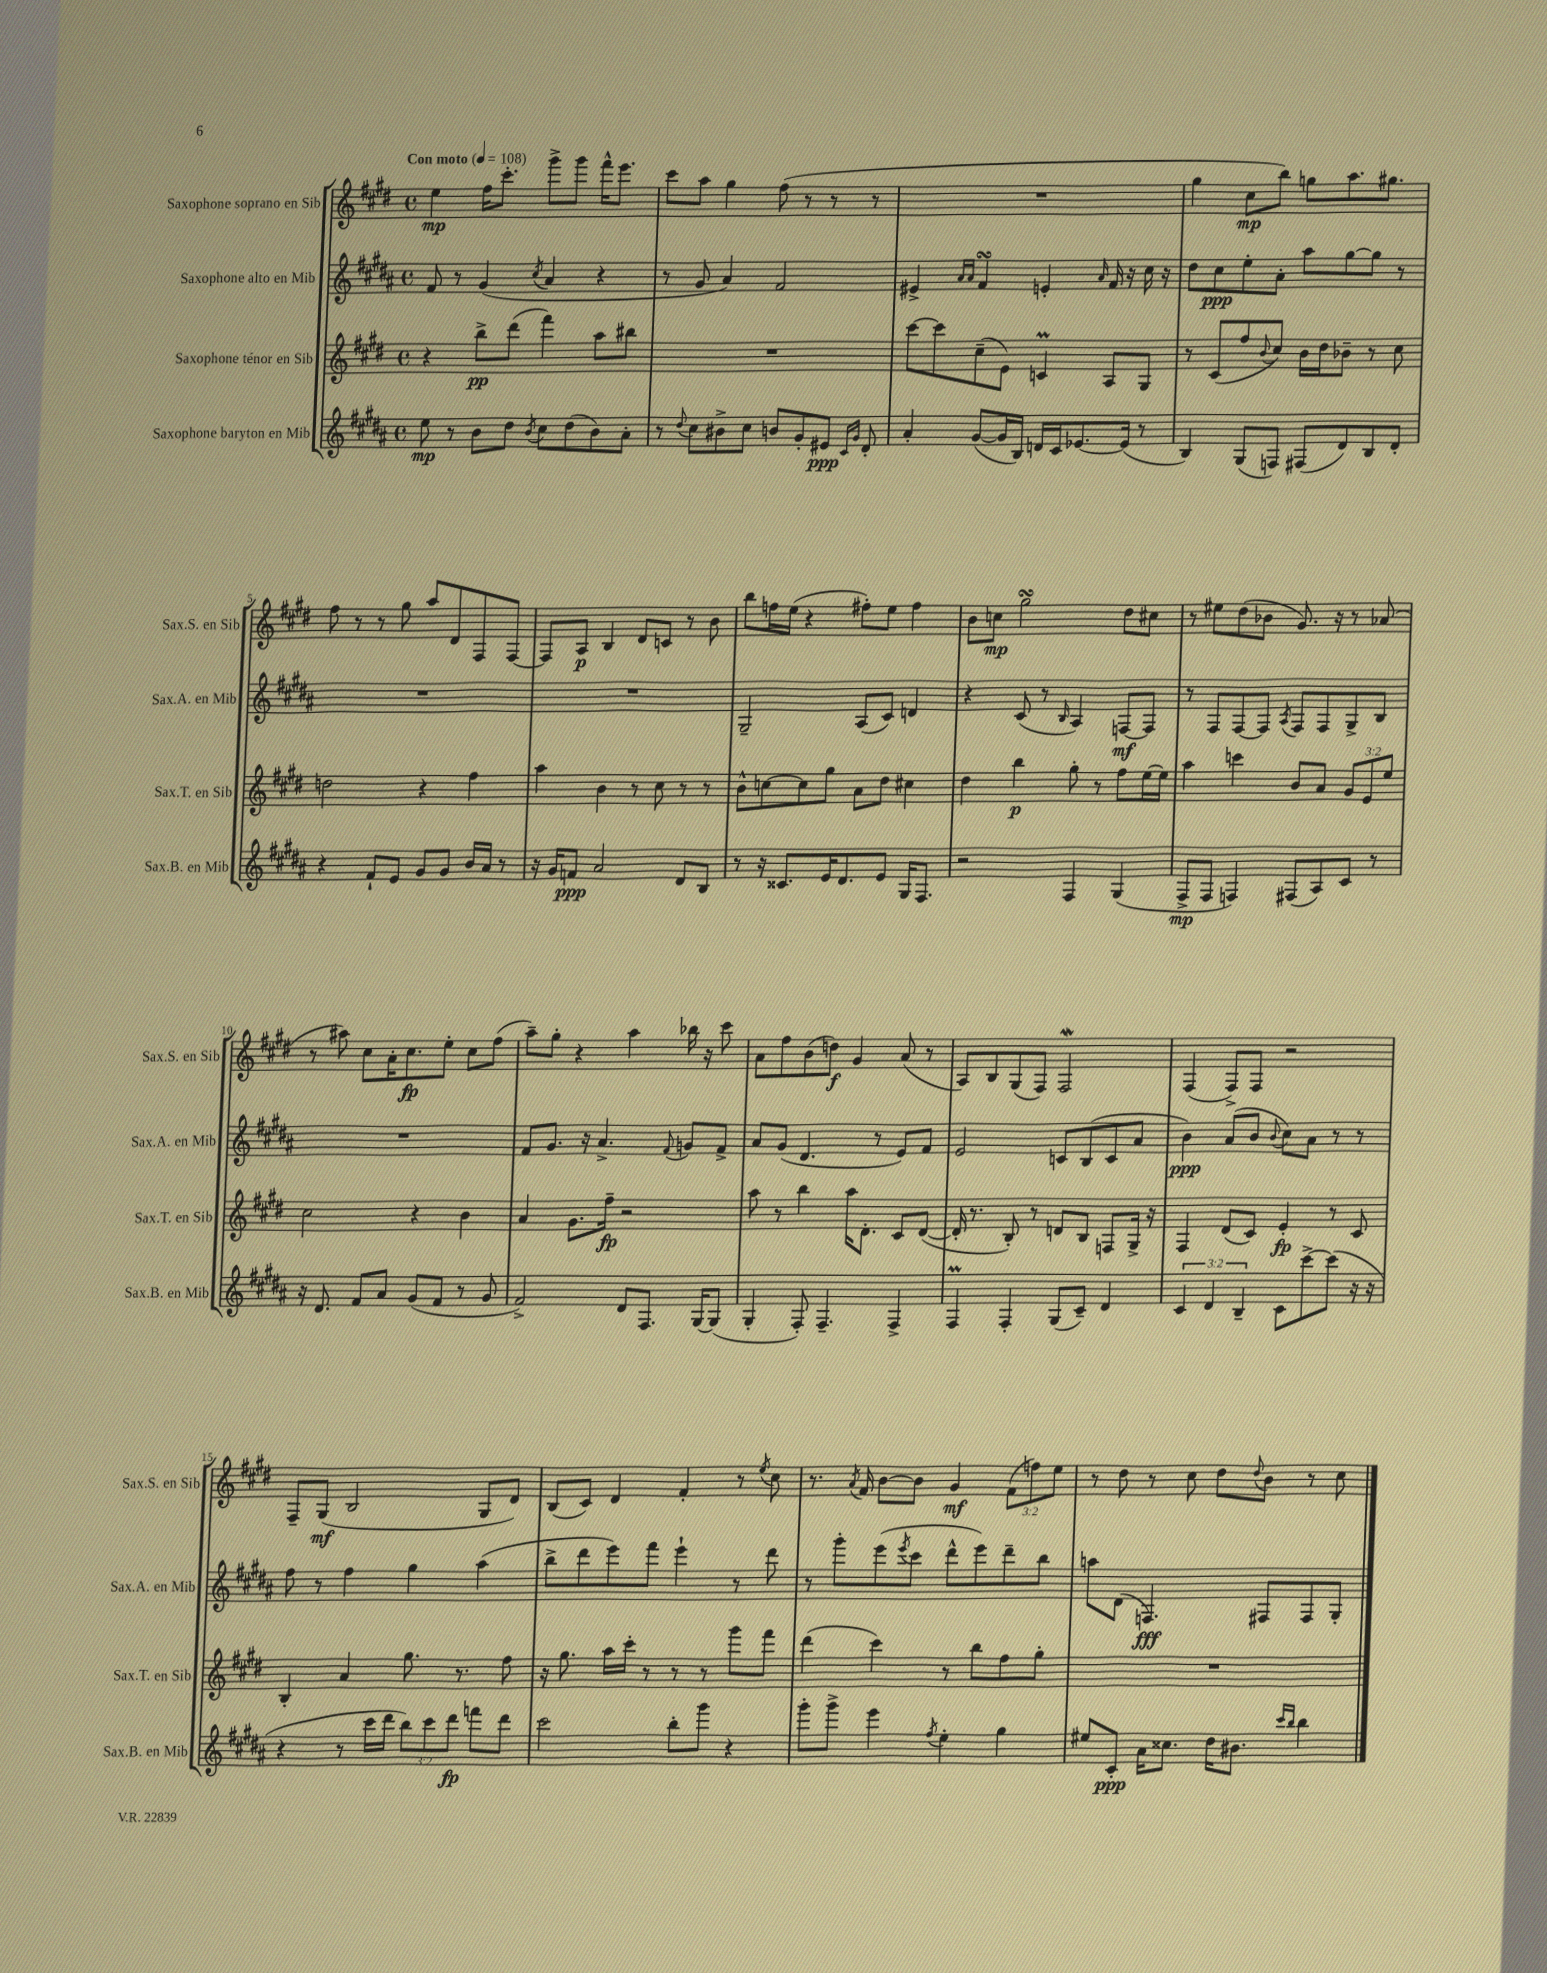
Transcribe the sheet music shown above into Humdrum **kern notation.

**kern	**dynam	**kern	**dynam	**kern	**dynam	**kern	**dynam
*part4	*part4	*part3	*part3	*part2	*part2	*part1	*part1
*staff4	*staff4	*staff3	*staff3	*staff2	*staff2	*staff1	*staff1
*I"Saxophone baryton en Mib	*	*I"Saxophone ténor en Sib	*	*I"Saxophone alto en Mib	*	*I"Saxophone soprano en Sib	*
*I'Sax.B. en Mib	*	*I'Sax.T. en Sib	*	*I'Sax.A. en Mib	*	*I'Sax.S. en Sib	*
*clefG2	*	*clefG2	*	*clefG2	*	*clefG2	*
*k[f#c#g#d#a#]	*	*k[f#c#g#d#]	*	*k[f#c#g#d#a#]	*	*k[f#c#g#d#]	*
*M4/4	*	*M4/4	*	*M4/4	*	*M4/4	*
*met(c)	*	*met(c)	*	*met(c)	*	*met(c)	*
*MM108	*	*MM108	*	*MM108	*	*MM108	*
=1	=1	=1	=1	=1	=1	=1	=1
!	!	!	!	!	!	!LO:TX:a:B:t=Con moto	!
8ee\	mp	4r	.	8f#/	.	4ee\	mp
8r	.	.	.	8r	.	.	.
8b\L	.	8bb^\L	pp	(4g#/	.	16ff#\KL	.
.	.	.	.	.	.	8.ccc#'\J	.
8dd#\J	.	(8ddd#\J	.	.	.	.	.
8qb/	.	.	.	8qcc#/	.	.	.
8cc#\L	.	4fff#\)	.	4a#/	.	8ggg#^\L	.
(8dd#\	.	.	.	.	.	8ggg#\J	.
8b\)	.	8aa\L	.	4r	.	16fff#^^\KL	.
.	.	.	.	.	.	8.eee\J	.
8a#'\J	.	8bb#X\J	.	.	.	.	.
=2	=2	=2	=2	=2	=2	=2	=2
8r	.	1r	.	8r	.	8ccc#\L	.
8qqdd#/	.	.	.	.	.	.	.
8cc#\L	.	.	.	8g#/	.	8aa\J	.
8b#X^\	.	.	.	4a#/)	.	4gg#\	.
8cc#\J	.	.	.	.	.	.	.
8bn/L	.	.	.	2f#/	.	(8ff#\	.
8g#'/	.	.	.	.	.	8r	.
8e#X/J	ppp	.	.	.	.	8r	.
16qqc#/LL	.	.	.	.	.	.	.
16qqg#/JJ	.	.	.	.	.	.	.
8d#'/	.	.	.	.	.	8r	.
=3	=3	=3	=3	=3	=3	=3	=3
4a#'/	.	[8ccc#\L	.	4e#X^/	.	1r	.
.	.	8ccc#\]	.	.	.	.	.
.	.	.	.	16qqa#/LL	.	.	.
.	.	.	.	16qqa#/JJ	.	.	.
([8g#/L	.	(8cc#~\	.	4f#sSSS/	.	.	.
16g#/L]	.	8e\J)	.	.	.	.	.
16B/JJ)	.	.	.	.	.	.	.
16dn/LL	.	4cnM/	.	4en'/	.	.	.
16c#/J	.	.	.	.	.	.	.
[8.e-X/	.	.	.	.	.	.	.
.	.	.	.	16qqa#/	.	.	.
.	.	8A/L	.	16f#/	.	.	.
(16e-/Jk]	.	.	.	16r	.	.	.
8r	.	8G#/J	.	16cc#\	.	.	.
.	.	.	.	16r	.	.	.
=4	=4	=4	=4	=4	=4	=4	=4
4B/)	.	8r	.	8dd#\L	.	4gg#\	.
.	.	(8c#/L	.	8cc#\	ppp	.	.
(8G#/L	.	8ff#/	.	8ee'\	.	8cc#\L	mp
.	.	8qqb/	.	.	.	.	.
8Fn/J)	.	8cc#/J)	.	8a#'\J	.	8bb\J)	.
(8F#X/L	.	16b\LL	.	8aa#\L	.	8ggn\L	.
.	.	16dd#\J	.	.	.	.	.
8d#/)	.	8b-X~\J	.	[8gg#\	.	8.aa\	.
8B/	.	8r	.	8gg#\J]	.	.	.
.	.	.	.	.	.	8.gg#X\J	.
8d#'/J	.	8cc#\	.	8r	.	.	.
!!LO:LB:g=z
=5	=5	=5	=5	=5	=5	=5	=5
4r	.	2ddn\	.	1r	.	8ff#\	.
.	.	.	.	.	.	8r	.
8f#`/L	.	.	.	.	.	8r	.
8e/J	.	.	.	.	.	8gg#\	.
8g#/L	.	4r	.	.	.	8aa/L	.
8g#/J	.	.	.	.	.	8d#/	.
16b/LL	.	4ff#\	.	.	.	8F#/	.
16a#/JJ	.	.	.	.	.	.	.
8r	.	.	.	.	.	[8F#/J	.
=6	=6	=6	=6	=6	=6	=6	=6
16r	.	4aa\	.	1r	.	8F#/L]	.
16g#/KL	.	.	.	.	.	.	.
8fn/J	ppp	.	.	.	.	8A/J	p
2a#/	.	4b\	.	.	.	4B/	.
.	.	8r	.	.	.	8d#/L	.
.	.	8cc#\	.	.	.	8cn/J	.
8d#/L	.	8r	.	.	.	8r	.
8B/J	.	8r	.	.	.	8b\	.
=7	=7	=7	=7	=7	=7	=7	=7
8r	.	8b^^\L	.	2G#~/	.	8bb\L	.
16r	.	[8ccn\	.	.	.	16ffn\L	.
8.c##X/L	.	.	.	.	.	(16ee\JJ	.
.	.	8cc\]	.	.	.	4r	.
16e/K	.	8gg#\J	.	.	.	.	.
8.d#/	.	.	.	.	.	.	.
.	.	8a\L	.	(8A#/L	.	8ff#X'\L)	.
8e/J	.	8dd#\J	.	8c#/J)	.	8ee\J	.
16G#/KL	.	4cc#X\	.	4dn/	.	4ff#\	.
8.F#/J	.	.	.	.	.	.	.
=8	=8	=8	=8	=8	=8	=8	=8
2r	.	4dd#\	.	4r	.	8b\L	.
.	.	.	.	.	.	8ccn\J	mp
.	.	4bb\	p	(8c#/	.	2gg#sSsS\	.
.	.	.	.	8r	.	.	.
.	.	.	.	16qqB/	.	.	.
4F#/	.	8gg#'\	.	4A#/)	.	.	.
.	.	8r	.	.	.	.	.
(4G#/	.	8ff#\L	.	[8Fn/L	mf	8dd#\L	.
.	.	[16ee\L	.	8F/J]	.	8cc#X\J	.
.	.	16ee\JJ]	.	.	.	.	.
=9	=9	=9	=9	=9	=9	=9	=9
8F#^/L	mp	4aa\	.	8r	.	8r	.
8F#/J	.	.	.	8F#/L	.	8ee#X\L	.
4Fn/)	.	4cccn\	.	[8F#/	.	(8dd#\	.
.	.	.	.	8F#/J]	.	8b-X\J	.
.	.	.	.	8qA#/	.	.	.
(8F#X/L	.	8b/L	.	8F#/L	.	8.g#/)	.
8A#/)	.	8a/J	.	8F#/	.	.	.
.	.	.	.	.	.	16r	.
8c#/J	.	12g#/L	.	8G#^/	.	8r	.
.	.	12e/	.	.	.	.	.
8r	.	.	.	8B/J	.	(8a-X/	.
.	.	12ee/J	.	.	.	.	.
!!LO:LB:g=z
=10	=10	=10	=10	=10	=10	=10	=10
16r	.	2cc#\	.	1r	.	8r	.
8.d#/	.	.	.	.	.	.	.
.	.	.	.	.	.	8aa#X\)	.
8f#/L	.	.	.	.	.	8cc#\L	.
8a#/J	.	.	.	.	.	16a'\K	.
.	.	.	.	.	.	8.cc#\	fp
(8g#/L	.	4r	.	.	.	.	.
8f#/J	.	.	.	.	.	8ee'\J	.
8r	.	4b\	.	.	.	8cc#\L	.
8g#/	.	.	.	.	.	(8ff#\J	.
=11	=11	=11	=11	=11	=11	=11	=11
2f#^/)	.	4a/	.	8f#/L	.	8aa~\L)	.
.	.	.	.	8.g#/J	.	8gg#'\J	.
.	.	8.g#\L	.	.	.	4r	.
.	.	.	.	16r	.	.	.
.	.	.	.	4.a#^/	.	.	.
.	.	16ff#~\Jk	fp	.	.	.	.
8d#/L	.	2r	.	.	.	4aa\	.
8.F#/J	.	.	.	.	.	.	.
.	.	.	.	8qqf#/	.	.	.
.	.	.	.	8gn/L	.	16bb-X\	.
[16G#/KL	.	.	.	.	.	16r	.
(8G#/J]	.	.	.	8f#^/J	.	8ccc#\	.
=12	=12	=12	=12	=12	=12	=12	=12
4G#'/	.	8aa\	.	8a#/L	.	8a\L	.
.	.	8r	.	(8g#/J	.	8ff#\	.
8F#'/)	.	4bb\	.	4.d#/	.	(8b\	.
4.F#~/	.	.	.	.	.	8ddn\J)	f
.	.	16aa\KL	.	.	.	4g#/	.
.	.	8.d#'\J	.	.	.	.	.
.	.	.	.	8r	.	.	.
4F#^/	.	8c#/L	.	8e/L)	.	(8a/	.
.	.	([8d#/J	.	8f#/J	.	8r	.
=13	=13	=13	=13	=13	=13	=13	=13
4F#M/	.	16d#'/]	.	2e/	.	8A/L)	.
.	.	8.r	.	.	.	.	.
.	.	.	.	.	.	8B/	.
4F#'/	.	8B'/)	.	.	.	(8G#/	.
.	.	8r	.	.	.	8F#/J)	.
(8G#/L	.	8dn/L	.	8cn/L	.	2F#W/	.
8c#~/J)	.	8B/J	.	(8B/	.	.	.
4d#/	.	8Fn/L	.	8c/	.	.	.
.	.	16G#^/Jk	.	8a#/J	.	.	.
.	.	16r	.	.	.	.	.
=14	=14	=14	=14	=14	=14	=14	=14
6c#/	.	4F#/	.	4b\)	ppp	(4F#/	.
6d#/	.	.	.	.	.	.	.
.	.	(8d#/L	.	(8a#/L	.	8F#^/L)	.
6B~/	.	.	.	.	.	.	.
.	.	8c#/J)	.	8b/J	.	8F#/J	.
.	.	.	.	8qqb/	.	.	.
8c#\L	.	4e'/	fp	8cc#\L)	.	2r	.
[8ccc#^\	.	.	.	8a#\J	.	.	.
(8ccc#\J]	.	8r	.	8r	.	.	.
16r	.	8c#/	.	8r	.	.	.
16r	.	.	.	.	.	.	.
!!LO:LB:g=z
=15	=15	=15	=15	=15	=15	=15	=15
4r	.	4B'/	.	8ff#\	.	8F#~/L	.
.	.	.	.	8r	.	(8G#/J	mf
8r	.	4a/	.	4ff#\	.	2B/	.
16ccc#\LL	.	.	.	.	.	.	.
16ddd#\JJ	.	.	.	.	.	.	.
12bb\L)	.	8.gg#\	.	4gg#\	.	.	.
12ccc#\	.	.	.	.	.	.	.
12ddd#\J	fp	.	.	.	.	.	.
.	.	8.r	.	.	.	.	.
8fffn\L	.	.	.	(4aa#\	.	8G#/L	.
8ddd#\J	.	8ff#\	.	.	.	8d#/J)	.
=16	=16	=16	=16	=16	=16	=16	=16
2ccc#\	.	16r	.	8bb^\L	.	(8B/L	.
.	.	8.gg#\	.	.	.	.	.
.	.	.	.	8ddd#\	.	8c#/J)	.
.	.	16aa\LL	.	8eee\)	.	4d#/	.
.	.	16ccc#'\JJ	.	.	.	.	.
.	.	8r	.	8fff#\J	.	.	.
8bb'\L	.	8r	.	4eee`\	.	4f#'/	.
8ggg#\J	.	8r	.	.	.	.	.
4r	.	8ggg#\L	.	8r	.	8r	.
.	.	.	.	.	.	8qee/	.
.	.	8fff#\J	.	8ddd#\	.	8cc#\	.
=17	=17	=17	=17	=17	=17	=17	=17
8ggg#'\L	.	(4ddd#\	.	8r	.	8.r	.
8ggg#^\J	.	.	.	8ggg#'\L	.	.	.
.	.	.	.	.	.	8qa/	.
.	.	.	.	.	.	16f#/	.
4eee\	.	4ccc#\)	.	(8eee\	.	[8b\L	.
.	.	.	.	8qeee/	.	.	.
.	.	.	.	8ccc#\J	.	8b\J]	.
8qff#/	.	.	.	.	.	.	.
4ee'\	.	8r	.	8ddd#^^\L	.	4g#/	mf
.	.	8bb\L	.	8eee\)	.	.	.
4gg#\	.	8ff#\	.	8ddd#~\	.	(12f#\L	.
.	.	.	.	.	.	12ffn\)	.
.	.	8gg#'\J	.	8bb\J	.	.	.
.	.	.	.	.	.	12ee\J	.
=18	=18	=18	=18	=18	=18	=18	=18
8ee#X/L	.	1r	.	8aan\L	.	8r	.
8c#'/J	ppp	.	.	(8d#\J	.	8dd#\	.
16a#\KL	.	.	.	4.Fn/)	fff	8r	.
8.cc##X\J	.	.	.	.	.	.	.
.	.	.	.	.	.	8cc#\	.
16dd#\KL	.	.	.	.	.	8dd#\L	.
8.b#X\J	.	.	.	.	.	.	.
.	.	.	.	.	.	8qqdd#/	.
.	.	.	.	8F#X/L	.	8b\J	.
16qqccc#/LL	.	.	.	.	.	.	.
16qqbb/JJ	.	.	.	.	.	.	.
4bb\	.	.	.	8F#/	.	8r	.
.	.	.	.	8G#'/J	.	8cc#\	.
==	==	==	==	==	==	==	==
*-	*-	*-	*-	*-	*-	*-	*-
